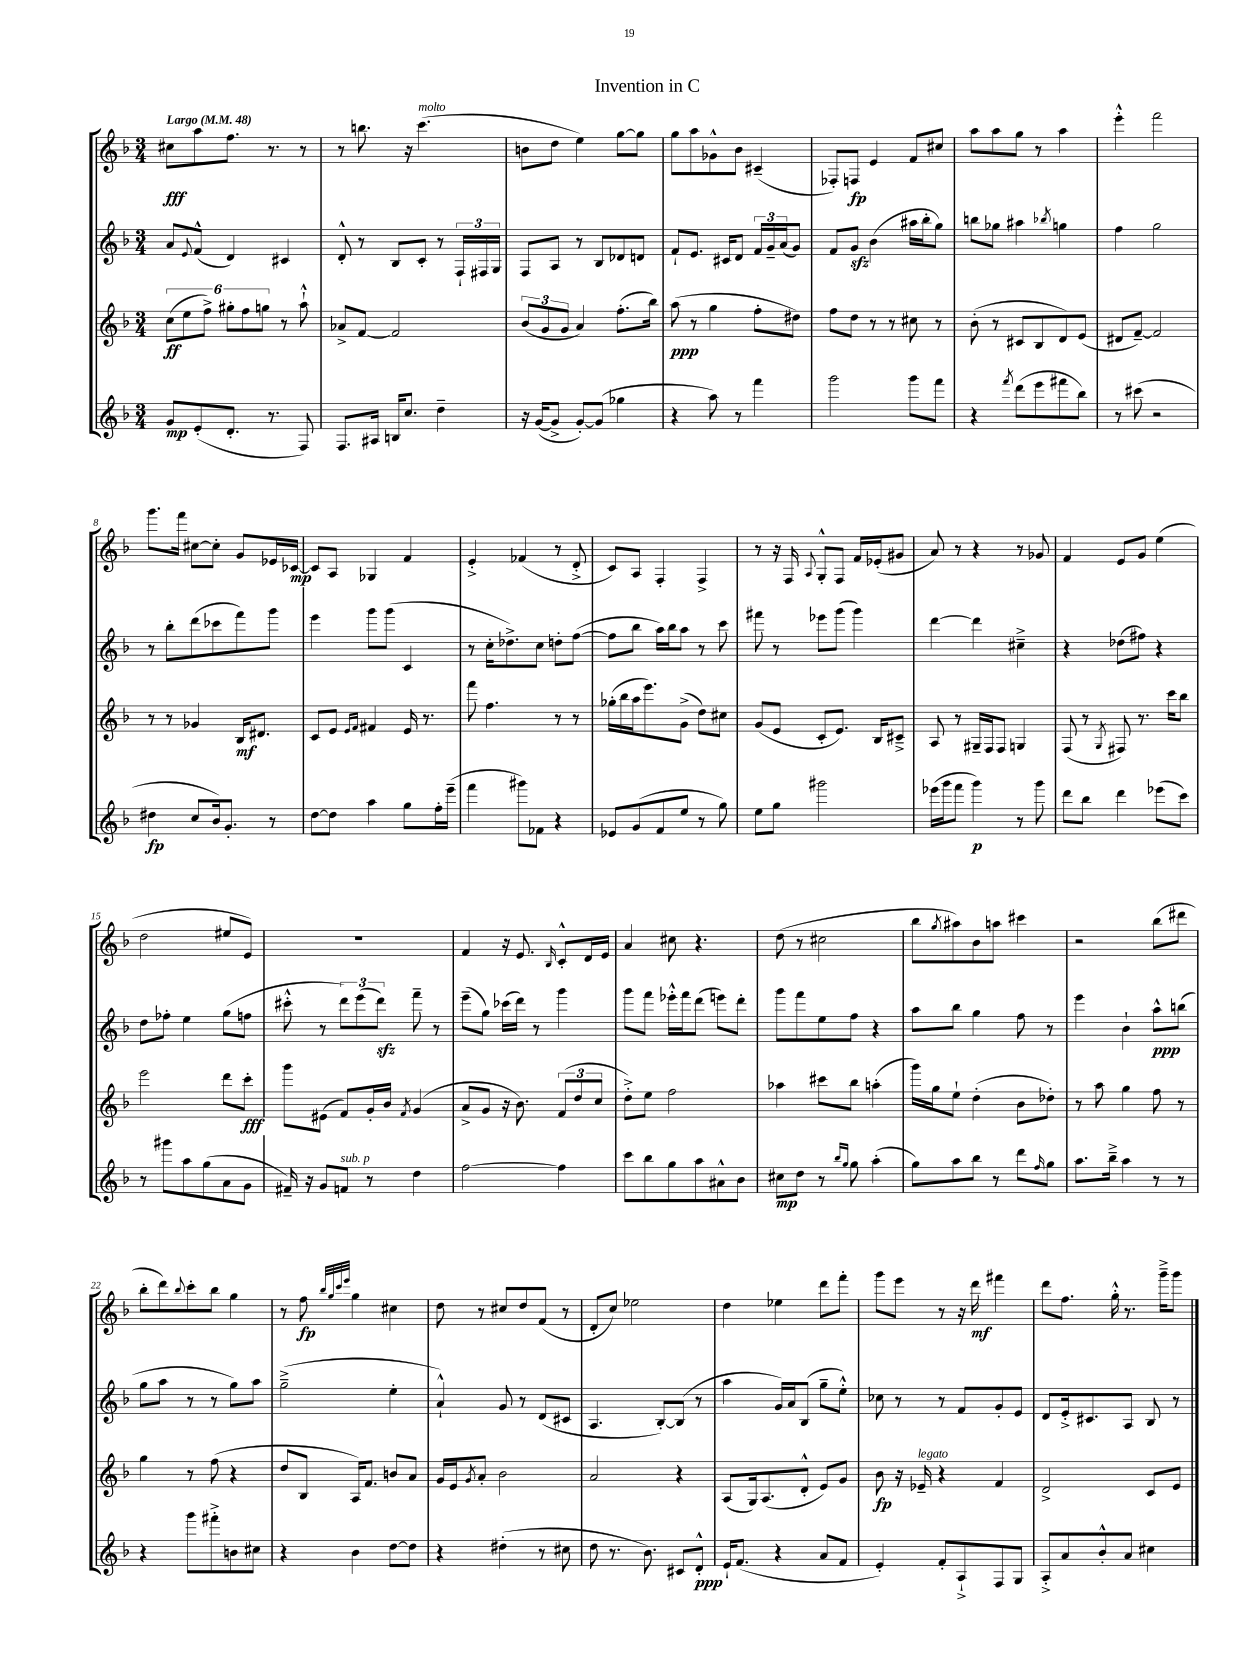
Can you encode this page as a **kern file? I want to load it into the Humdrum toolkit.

**kern	**kern	**kern	**kern
*staff4	*staff3	*staff2	*staff1
*clefG2	*clefG2	*clefG2	*clefG2
*k[b-]	*k[b-]	*k[b-]	*k[b-]
*M3/4	*M3/4	*M3/4	*M3/4
*MM48	*MM48	*MM48	*MM48
8g/L	(12cc\L	8a/L	8cc#\L
.	12ee\	.	.
.	.	8qqe/	.
(8e'/	.	(8f^^/J	8aa\
.	12ff^\J)	.	.
8.d'/J	12gg#'\L	4d/)	8.ff\J
.	12ff\	.	.
.	12gg\J	.	.
8.r	.	.	8.r
.	8r	4c#/	.
8F/)	8aa`^^\	.	8r
=	=	=	=
8.F/L	8a-^/L	8d'^^/	8r
.	[8f/J	8r	8.bb\
16A#/Jk	.	.	.
16B/LK	2f/]	8B-/L	.
8.cc/J	.	.	16r
.	.	8c'/J	(4.ccc\
4dd~\	.	8r	.
.	.	24F`/LL	.
.	.	24F#/	.
.	.	24G/JJ	.
=	=	=	=
16r	(12b-/L	8F/L	8b\L
([16g/LK	.	.	.
.	12g/	.	.
8g^/]J	.	8A/J	8dd\J
.	12g/J	.	.
[8g'/L)	4a/)	8r	4ee\)
(8g/]J	.	8B-/L	.
4gg-\	(8.ff'\L	8d-/	[8gg\L
.	.	8d/J	8gg\]J
.	16bb-\Jk)	.	.
=	=	=	=
4r	(8aa\	8f`/L	8gg\L
.	8r	8.e/J	8aa\
8aa\)	4gg\	.	8g-^^\
.	.	16c#/LK	.
8r	.	8d/J	8b-\J
4fff\	8ff'\L	24f/LL	(4c#~/
.	.	24g~/	.
.	.	(24a/J	.
.	8dd#\J)	8g/J)	.
=	=	=	=
2ggg\	8ff\L	8f/L	8F-'/L)
.	8dd\J	8g/J	8F/J
.	8r	(4b-\	4e/
.	8r	.	.
8ggg\L	8cc#\	16aa#\LL	8f/L
.	.	16bb-'\J	.
8fff\J	8r	8gg\J)	8cc#/J
=	=	=	=
4r	(8b-'\	8bb\L	8aa\L
.	8r	8gg-\J	8aa\
8qfff/	.	.	.
(8ddd\L	8c#/L	4aa#\	8gg\J
8eee\	8B-/	.	8r
.	.	8qbb-/	.
8fff#\	8d/)	4gg\	4aa\
8bb-\J)	(8e/J	.	.
=	=	=	=
8r	8d#/L	4ff\	4eee'^^\
(8ccc#\	[8f~/J)	.	.
2r	2f/]	2gg\	2fff\
=	=	=	=
4dd#\	8r	8r	8.ggg\L
.	8r	8bb-'\L	.
.	.	.	16fff\Jk
8cc/L	4g-/	(8ddd\	[8cc#\L
16b-/k)	.	8ccc-\	8cc#'\]J
8.g'/J	.	.	.
.	16B-/LK	8fff\)	8g/L
.	8.d#/J	.	.
8r	.	8ggg\J	16e-/L
.	.	.	[16c-/JJ
=	=	=	=
[8dd\L	8c/L	4eee\	8c-/]L
8dd\]J	8e/J	.	8A/J
.	16qqe/LL	.	.
.	16qqf/JJ	.	.
4aa\	4f#/	8ggg\L	4G-/
.	.	(8ggg\J	.
8gg\L	16e/	4c/	4f/
.	8.r	.	.
16ff'\L	.	.	.
(16eee~\JJ	.	.	.
=	=	=	=
4fff\	8fff\	8r	4e'^/
.	4.ff\	16cc'\LK	.
.	.	8.dd-^\)	.
8ggg#\L)	.	.	(4f-/
8f-\J	.	8cc\J	.
4r	8r	8dd'\L	8r
.	8r	([8ff\J	8d'^/
=	=	=	=
8e-/L	(16gg-'\LL	8ff\]L	8c/L)
.	16bb-\	.	.
(8g/	16aa\J	8bb-\J	8A/J
.	8.eee\)	.	.
8f/	.	16aa\LL)	4F'/
.	.	16bb-\J	.
8ee/J	(8g^\J	8aa\J	.
8r	8dd\L)	8r	4F^/
8gg\)	8cc#\J	8ccc\	.
=	=	=	=
8ee\L	(8g/L	8fff#\	8r
8gg\J	8e/J	8r	16r
.	.	.	16F/
.	.	.	8qqA/
2ggg#\	8c'/L	8eee-\L	8G'^^/L
.	8.e/J)	(8ggg\J	8F/J
.	.	4ggg\)	16f/LL
.	16B-/LK	.	(16e-'/J
.	8c#~^/J	.	8g#/J
=	=	=	=
(16eee-\LL	8A/	[4ddd\	8a/)
16ggg\J	.	.	.
8fff\J	8r	.	8r
4ggg\)	16G#~/LL	4ddd\]	4r
.	16F/J	.	.
.	8F/J	.	.
8r	4G/	4cc#~^\	8r
8ggg\	.	.	8g-/
=	=	=	=
8ddd\L	(8F/	4r	4f/
8bb-\J	8r	.	.
.	8qG/	.	.
4ddd\	8F#/)	(8dd-\L	8e/L
.	8.r	8ff#\J)	8g/J
(8eee-\L	.	4r	(4ee\
.	16ccc\LK	.	.
8ccc\J)	8bb-\J	.	.
=	=	=	=
8r	2eee\	8dd\L	2dd\
8ggg#\L	.	8ff-'\J	.
8aa\	.	4ee\	.
(8gg\	.	.	.
8a\	8ddd\L	(8gg\L	8ee#/L
8g\J	8ccc'\J	8ff\J	8e/J)
=	=	=	=
16f#~/)	8ggg\L	8ccc#'^^\	2.r
16r	.	.	.
8g/L	(8e#\J	8r	.
8f/J	8f/L)	12ddd\L)	.
.	.	(12eee\	.
8r	16g'/L	.	.
.	.	12ddd\J)	.
.	16b-/JJ	.	.
.	8qf/	.	.
4dd\	(4g/	8fff~\	.
.	.	8r	.
=	=	=	=
[2ff\	8a^/L	(8eee~\L	4f/
.	8g/J	8gg\J)	.
.	16r	(16ccc-\LL	16r
.	8.b-\)	16ddd\JJ)	8.e/
.	.	8r	.
.	.	.	16qqB-/
4ff\]	(12f/L	4ggg\	8c'^^/L
.	12dd/	.	.
.	.	.	16d/L
.	12cc/J	.	.
.	.	.	16e/JJ
=	=	=	=
8ccc\L	8dd'^\L)	8ggg\L	4a/
8bb-\	8ee\J	8fff\J	.
8gg\	2ff\	16eee-'^^\LL	8cc#\
.	.	16fff\J	.
8aa\	.	(8ddd\J	4.r
8a#^^\	.	8eee\L)	.
8b-\J	.	8ddd'\J	.
=	=	=	=
8cc#\L	4aa-\	8ggg\L	(8dd\
8dd\J	.	8fff\	8r
8r	8ccc#\L	8ee\	2cc#\
16qqbb-/LL	.	.	.
16qqgg/JJ	.	.	.
8gg\	8bb-\J	8ff\J	.
(4aa'\	(4aa'\	4r	.
=	=	=	=
8gg\L)	16ggg\LL)	8aa\L	8bb-\L
.	16gg\J	.	.
.	.	.	8qgg/
8aa\	8ee`\J	8bb-\J	8aa#\)
8bb-\J	(4dd'\	4gg\	8b-\
8r	.	.	8aa\J
8ddd\L	8b-\L	8ff\	4ccc#\
16qqff/	.	.	.
8gg\J	8dd-'\J)	8r	.
=	=	=	=
8.aa\L	8r	4eee\	2r
.	8aa\	.	.
16bb-~^\Jk	.	.	.
4aa\	4gg\	4b-`\	.
8r	8ff\	8aa^^\L	(8bb-\L
8r	8r	(8bb\J	8ddd#\J
=	=	=	=
4r	4gg\	8gg\L	8bb-'\L
.	.	8aa\J	8ddd\)
.	.	.	8qqbb-/
8ggg\L	8r	8r	8ccc'\
8fff#'^\	(8ff\	8r	8bb-\J
8b\	4r	8gg\L)	4gg\
8cc#\J	.	8aa\J	.
=	=	=	=
4r	8dd/L	(2gg~^\	8r
.	8B-/J	.	8ff\
.	.	.	32qqbb-/LLL
.	.	.	32qqgg/
.	.	.	32qqccc/
.	.	.	32qqeee/JJJ
4b-\	16A/LK)	.	4gg\
.	8.f/J	.	.
[8dd\L	8b/L	4ee'\	4cc#\
8dd\]J	8a/J	.	.
=	=	=	=
4r	16g/LL	4a`^^/)	8dd\
.	16e/J	.	.
.	8qg/	.	.
.	8a'/J	.	8r
(4dd#'\	2b-\	8g/	8cc#/L
.	.	8r	8dd/
8r	.	(8d/L	(8f/J
8cc#\	.	8c#/J	8r
=	=	=	=
8dd\	2a/	4.A/	8d'/L
8.r	.	.	8cc/J)
.	.	.	2ee-\
8.b-\)	.	.	.
.	.	[8B-'/L)	.
8c#/L	4r	(8B-/]J	.
8d'^^/J	.	8r	.
=	=	=	=
16e`/LK	(8A/L	4aa\	4dd\
(8.f/J	.	.	.
.	16G/k)	.	.
.	(8.A/	.	.
4r	.	16g/LL)	4ee-\
.	.	16a/J	.
.	8d'^^/J	(8B-/J	.
8a/L	8e/L)	8gg~\L	8ddd\L
8f/J	8g/J	8ee'^^\J)	8fff'\J
=	=	=	=
4e'/)	8b-\	8cc-\	8ggg\L
.	16r	8r	8eee\J
.	16e-~/	.	.
8f'/L	4r	8r	8r
8A`^/	.	8f/L	16r
.	.	.	16ddd\
8F/	4f/	8g'/	4fff#\
8G/J	.	8e/J	.
=	=	=	=
8A'^/L	2d^/	8d/L	8ddd\L
8a/	.	16e'^/k	8.ff\J
.	.	8.c#/	.
8b-'^^/	.	.	.
.	.	.	16gg'^^\
8a/J	.	8A/J	8.r
4cc#\	8c/L	8B-/	.
.	.	.	16ggg~^\LK
.	8e/J	8r	8ggg\J
==	==	==	==
*-	*-	*-	*-
